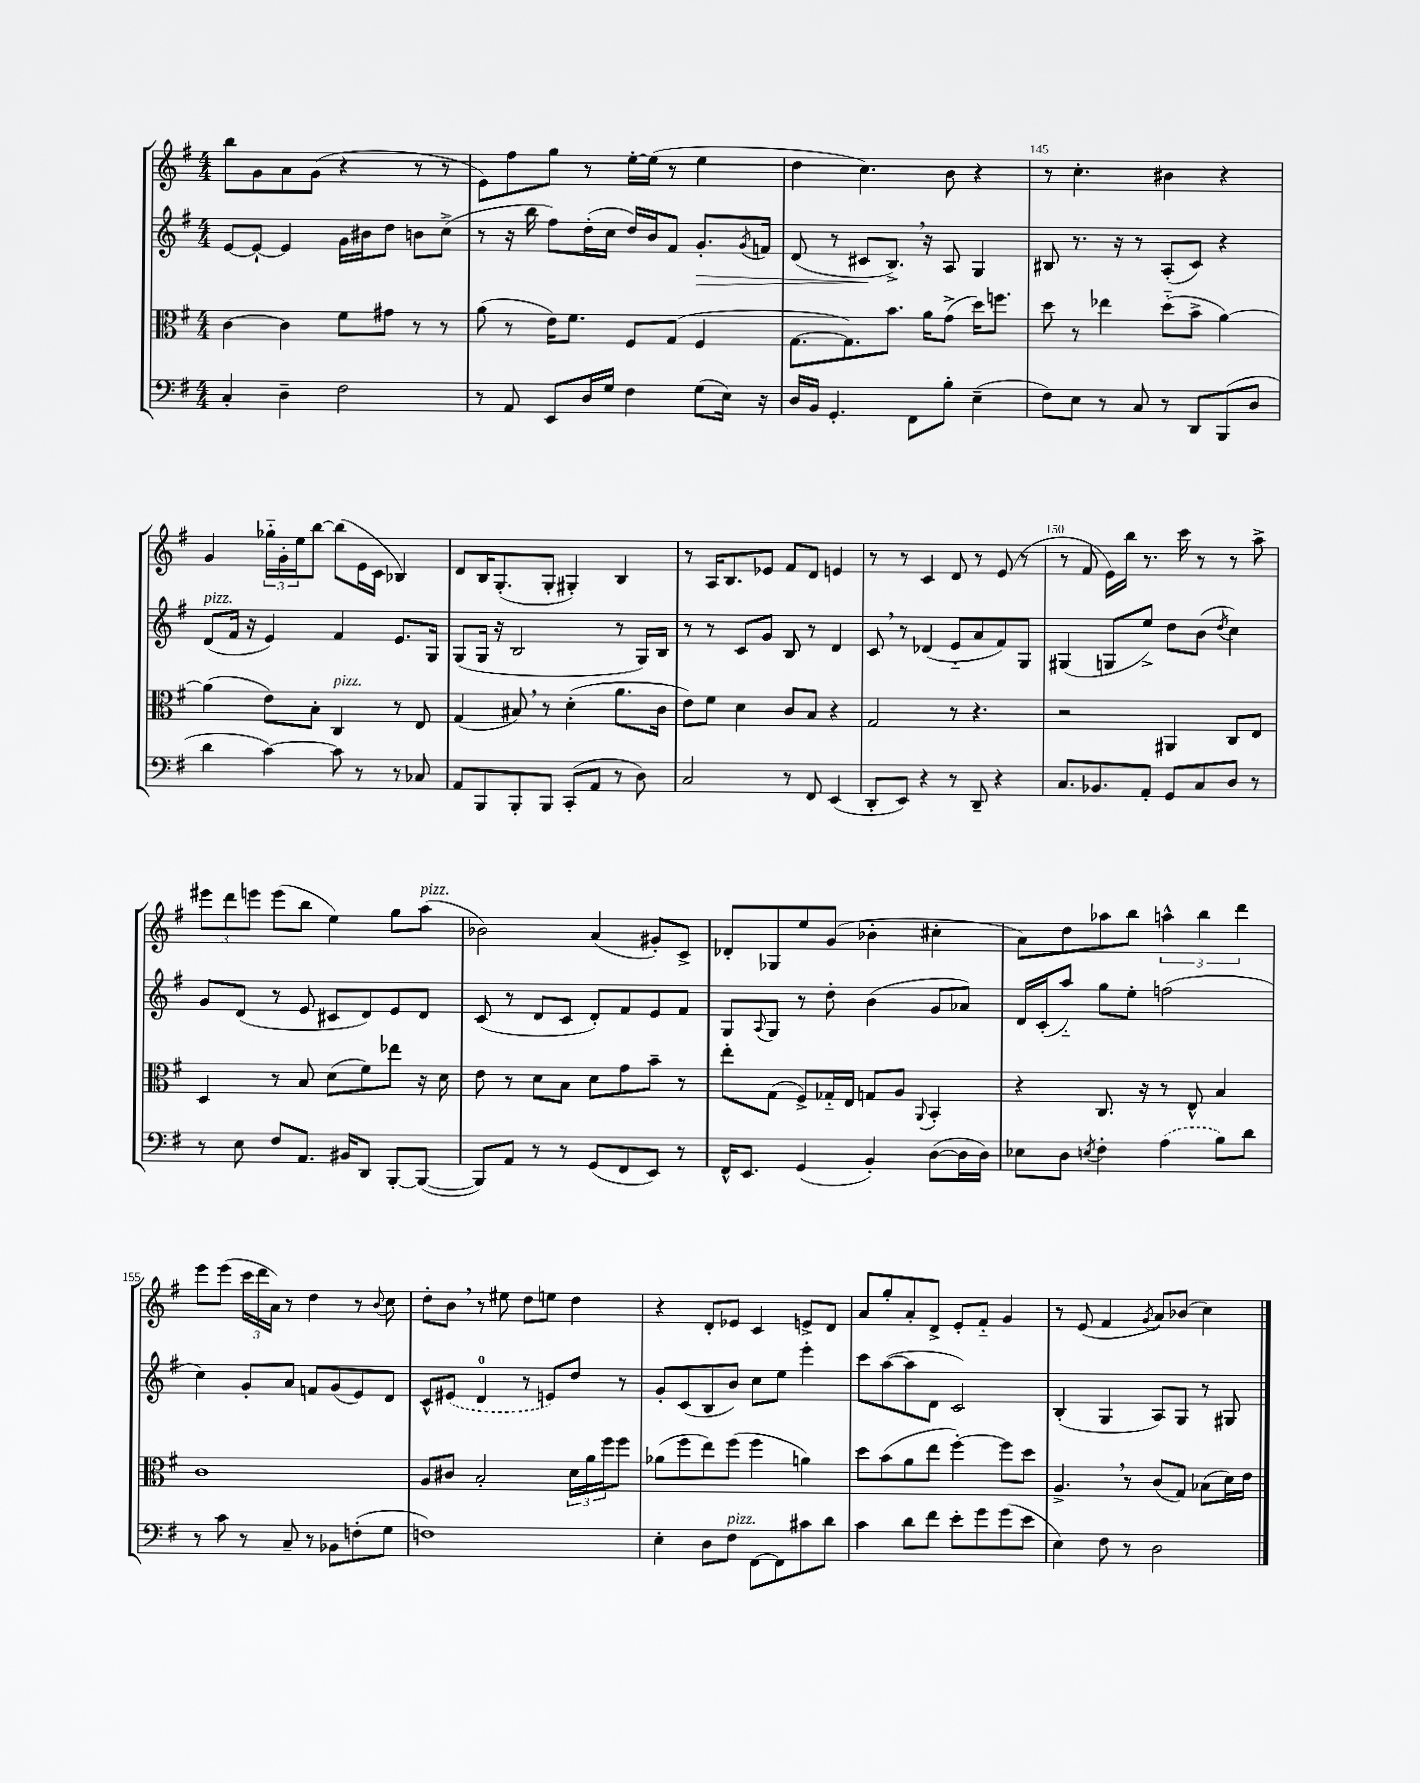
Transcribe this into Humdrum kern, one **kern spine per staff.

**kern	**kern	**kern	**dynam	**kern
*part4	*part3	*part2	*part2	*part1
*staff4	*staff3	*staff2	*staff2	*staff1
*clefF4	*clefC3	*clefG2	*	*clefG2
*k[f#]	*k[f#]	*k[f#]	*	*k[f#]
*M4/4	*M4/4	*M4/4	*	*M4/4
=142	=142	=142	=142	=142
4C'/	[4c\	[8e/L	.	8bb\L
.	.	8e`/J_	.	8g\
4D~\	4c\]	4e/]	.	8a\
.	.	.	.	(8g\J
2F#\	8f#\L	16g\LL	.	4r
.	.	16b#X\J	.	.
.	8g#X\J	8dd\J	.	.
.	8r	8bn\L	.	8r
.	8r	(8cc^\J	.	8r
=143	=143	=143	=143	=143
8r	(8a\	8r	.	8e\L)
8AA/	8r	16r	.	8ff#\
.	.	16bb\	.	.
8EE/L	16e\KL)	8ff#\L)	.	8gg\J
.	8.f#\J	.	.	.
16D/L	.	(16dd'\L	.	8r
16G/JJ	.	16cc\JJ	.	.
4F#\	8F#/L	16dd/LL)	.	[16ee'\LL
.	.	16b/J	.	(16ee\JJ]
.	(8G/J	8f#/J	.	8r
!	!	!	!LO:HP:b	!
(8G\L	4F#/	8.g'/L	>	4ee\
16E\Jk)	.	.	.	.
.	.	8qg/	.	.
16r	.	16fn/Jk	.	.
=144	=144	=144	=144	=144
16D/LL	[8.G\L	(8d/	.	4dd\
16BB/JJ	.	.	.	.
4.GG'/	.	8r	.	.
.	8.G\])	.	.	.
.	.	8c#X/L	.	4.cc\)
.	8.b\J	8.B^,/J)	]	.
8FF#\L	.	.	.	.
.	16a\KL	16r	.	.
8B'\J	(8g^\J	8A/	.	8b\
(4E~\	16dd\KL)	4G/	.	4r
.	8.ffn\J	.	.	.
=145	=145	=145	=145	=145
8F#\L)	8dd\	8B#X/	.	8r
8E\J	8r	8.r	.	4.cc'\
8r	4ee-X\	.	.	.
.	.	16r	.	.
8C/	.	8r	.	.
8r	(8dd\L	(8A'/L	.	4b#X\
8DD/L	8b^\J	8c/J)	.	.
(8BBB/	[4a\)	4r	.	4r
8D/J	.	.	.	.
!!LO:LB:g=z
=146	=146	=146	=146	=146
!	!	!LO:TX:a:i:t=pizz.	!	!
4d\	(4a\]	(8d/L	.	4g/
.	.	16f#/Jk	.	.
.	.	16r	.	.
[4c\)	8e\L)	4e/)	.	24gg-X\LL
.	.	.	.	24g'\
.	.	.	.	24ee\J
.	8B'\J	.	.	[8bb\J
!	!LO:TX:a:i:t=pizz.	!	!	!
8c\]	4C/	4f#/	.	(8bb\L]
8r	.	.	.	16e\L
.	.	.	.	16c\JJ
8r	8r	8.e/L	.	4B-X/)
8C-X/	8E/	.	.	.
.	.	16G/Jk	.	.
=147	=147	=147	=147	=147
8AA/L	(4G/	(8G/L	.	8d/L
8BBB/	.	16G/Jk	.	16B/K
.	.	16r	.	(8.G'/
8BBB'/	8B#X,/)	2B/	.	.
8BBB/J	8r	.	.	8G'/J
(8CC'/L	(4d'\	.	.	4G#X'/)
8AA/J	.	.	.	.
8r	8.a\L	8r	.	4B/
8D\)	.	16G/LL)	.	.
.	16c\Jk	16B/JJ	.	.
=148	=148	=148	=148	=148
2C/	8e\L)	8r	.	8r
.	8f#\J	8r	.	16A/KL
.	.	.	.	8.B/
.	4d\	8c/L	.	.
.	.	8g/J	.	8e-X/J
8r	8c/L	8B/	.	8f#/L
8FF#/	8B/J	8r	.	8d/J
(4EE/	4r	4d/	.	4en/
=149	=149	=149	=149	=149
8DD'/L	2G/	8c,/	.	8r
8EE/J)	.	8r	.	8r
4r	.	(4d-X/	.	4c/
8r	8r	8e/L	.	8d/
8DD~/	4.r	8a/	.	8r
4r	.	8f#/)	.	(8e/
.	.	8G/J	.	8r
=150	=150	=150	=150	=150
8.C/L	2r	(4G#X/	.	8r
.	.	.	.	8f#/
8.BB-X/	.	.	.	.
.	.	8Gn/L	.	16e\LL)
.	.	.	.	16bb\JJ
8AA'/J	.	8ee^/J)	.	8.r
8GG/L	4AA#X/	8dd\L	.	.
.	.	.	.	16ccc\
8C/	.	(8b\J	.	8r
.	.	8qdd/	.	.
8D/J	8C/L	4cc\)	.	8r
8r	8E/J	.	.	8aa^\
!!LO:LB:g=z
=151	=151	=151	=151	=151
8r	4D/	8g/L	.	12eee#X\L
.	.	.	.	12ddd\
8E\	.	(8d/J	.	.
.	.	.	.	12eeen\J
8F#/L	8r	8r	.	(8eee\L
8.AA/J	8B/	8e/	.	8bb\J
.	(8d\L	8c#X/L	.	4ee\)
16BB#X/KL	.	.	.	.
8DD/J	8f#\)	8d/)	.	.
[8BBB'/L	8ee-X\J	8e/	.	8gg\L
!	!	!	!	!LO:TX:a:i:t=pizz.
(8BBB/J_	16r	8d/J	.	(8aa\J
.	16d\	.	.	.
=152	=152	=152	=152	=152
8BBB/L])	8e\	(8c/	.	2b-X\)
8AA/J	8r	8r	.	.
8r	8d\L	8d/L	.	.
8r	8B\J	8c/J	.	.
(8GG/L	8d\L	8d'/L)	.	(4a/
8FF#/	8g\	8f#/	.	.
8EE/J)	8b~\J	8e/	.	8g#X'/L)
8r	8r	8f#/J	.	8c^/J
=153	=153	=153	=153	=153
16FF#^^/KL	8ee'\L	8G/L	.	8d-X'/L
8.EE/J	.	.	.	.
.	.	8qqA/	.	.
.	(8G\J	8G/J	.	8G-X/
(4GG/	8F#^/L)	8r	.	8ee/
.	16G-X/L	8dd'\	.	(8g/J
.	16E/JJ	.	.	.
4BB'/)	8Gn/L	(4b\	.	4b-X'\
.	8A/J	.	.	.
.	8qqAA/	.	.	.
([8D\L	4BB'/	8g/L	.	4cc#X'\
16D\L]	.	8a-X/J)	.	.
16D\JJ)	.	.	.	.
=154	=154	=154	=154	=154
8E-X\L	4r	16d/LL	.	8a\L)
.	.	(16c'/J	.	.
8D\J	.	8aa/J)	.	8dd\
8qEn/	.	.	.	.
4F#'\	8.C/	8gg\L	.	8aa-X\
.	.	8ee'\J	.	8bb\J
.	16r	.	.	.
(4A\	8r	(2ffn\	.	6aan^^\
.	8E^^/	.	.	.
.	.	.	.	6bb\
8B\L)	4B/	.	.	.
.	.	.	.	6ddd\
8d\J	.	.	.	.
!!LO:LB:g=z
=155	=155	=155	=155	=155
8r	1c	4cc\)	.	8eee\L
8c\	.	.	.	(8eee\J
8r	.	8g'/L	.	24ccc\LL
.	.	.	.	24ddd\
.	.	.	.	24a\JJ)
8C~/	.	8a/J	.	8r
8r	.	8fn/L	.	4dd\
8BB-X\L	.	(8g/	.	.
(8Fn'\	.	8e/)	.	8r
.	.	.	.	8qqb/
8G\J	.	8d/J	.	8cc\
=156	=156	=156	=156	=156
1Fn)	8A/L	8c^^/L	.	8dd'\L
.	8c#X/J	(8e#X/J	.	8b,\J
.	2B'/	4d/	.	8r
.	.	.	.	8ee#X\
.	.	8r	.	8dd\L
.	.	8en/L)	.	8een\J
.	24d\LL	8dd/J	.	4dd\
.	24a\	.	.	.
.	24ff#\J	.	.	.
.	8ff#\J	8r	.	.
=157	=157	=157	=157	=157
4E'\	(8a-X\L	8g'/L	.	4r
.	8ff#\	(8c/	.	.
8D\L	8ee\)	8B/	.	8d'/L
!LO:TX:a:i:t=pizz.	!	!	!	!
8F#\J	(8ff#\J	8b/J)	.	8e-X/J
[8FF#\L	4ff#\	8cc\L	.	4c/
8FF#\]	.	8ee\J	.	.
8c#X\	4an\)	4eee'\	.	8en^/L
8d\J	.	.	.	8d/J
=158	=158	=158	=158	=158
4c\	8dd\L	8ccc\L	.	8a/L
.	(8b\	([8aa\	.	8gg'/
8d\L	8a\	8aa\]	.	8a'/
8f#\J	8ee\J	8d\J	.	8d^/J
8e'\L	[4ff#'\)	2c/)	.	8e'/L
8g\	.	.	.	8f#/J
(8g\	8ff#\L]	.	.	4g/
8e\J	8dd\J	.	.	.
=159	=159	=159	=159	=159
4E\)	4.A^,/	(4B'/	.	8r
.	.	.	.	(8e/
8F#\	.	4G/	.	4f#/
8r	8r	.	.	.
.	.	.	.	8qg/
2D\	(8c/L	8A/L)	.	8a/L)
.	8G/J)	8G/J	.	(8b-X/J
.	(8B-X\L	8r	.	4cc\)
.	16d\L)	8G#X/	.	.
.	16e\JJ	.	.	.
==	==	==	==	==
*-	*-	*-	*-	*-
